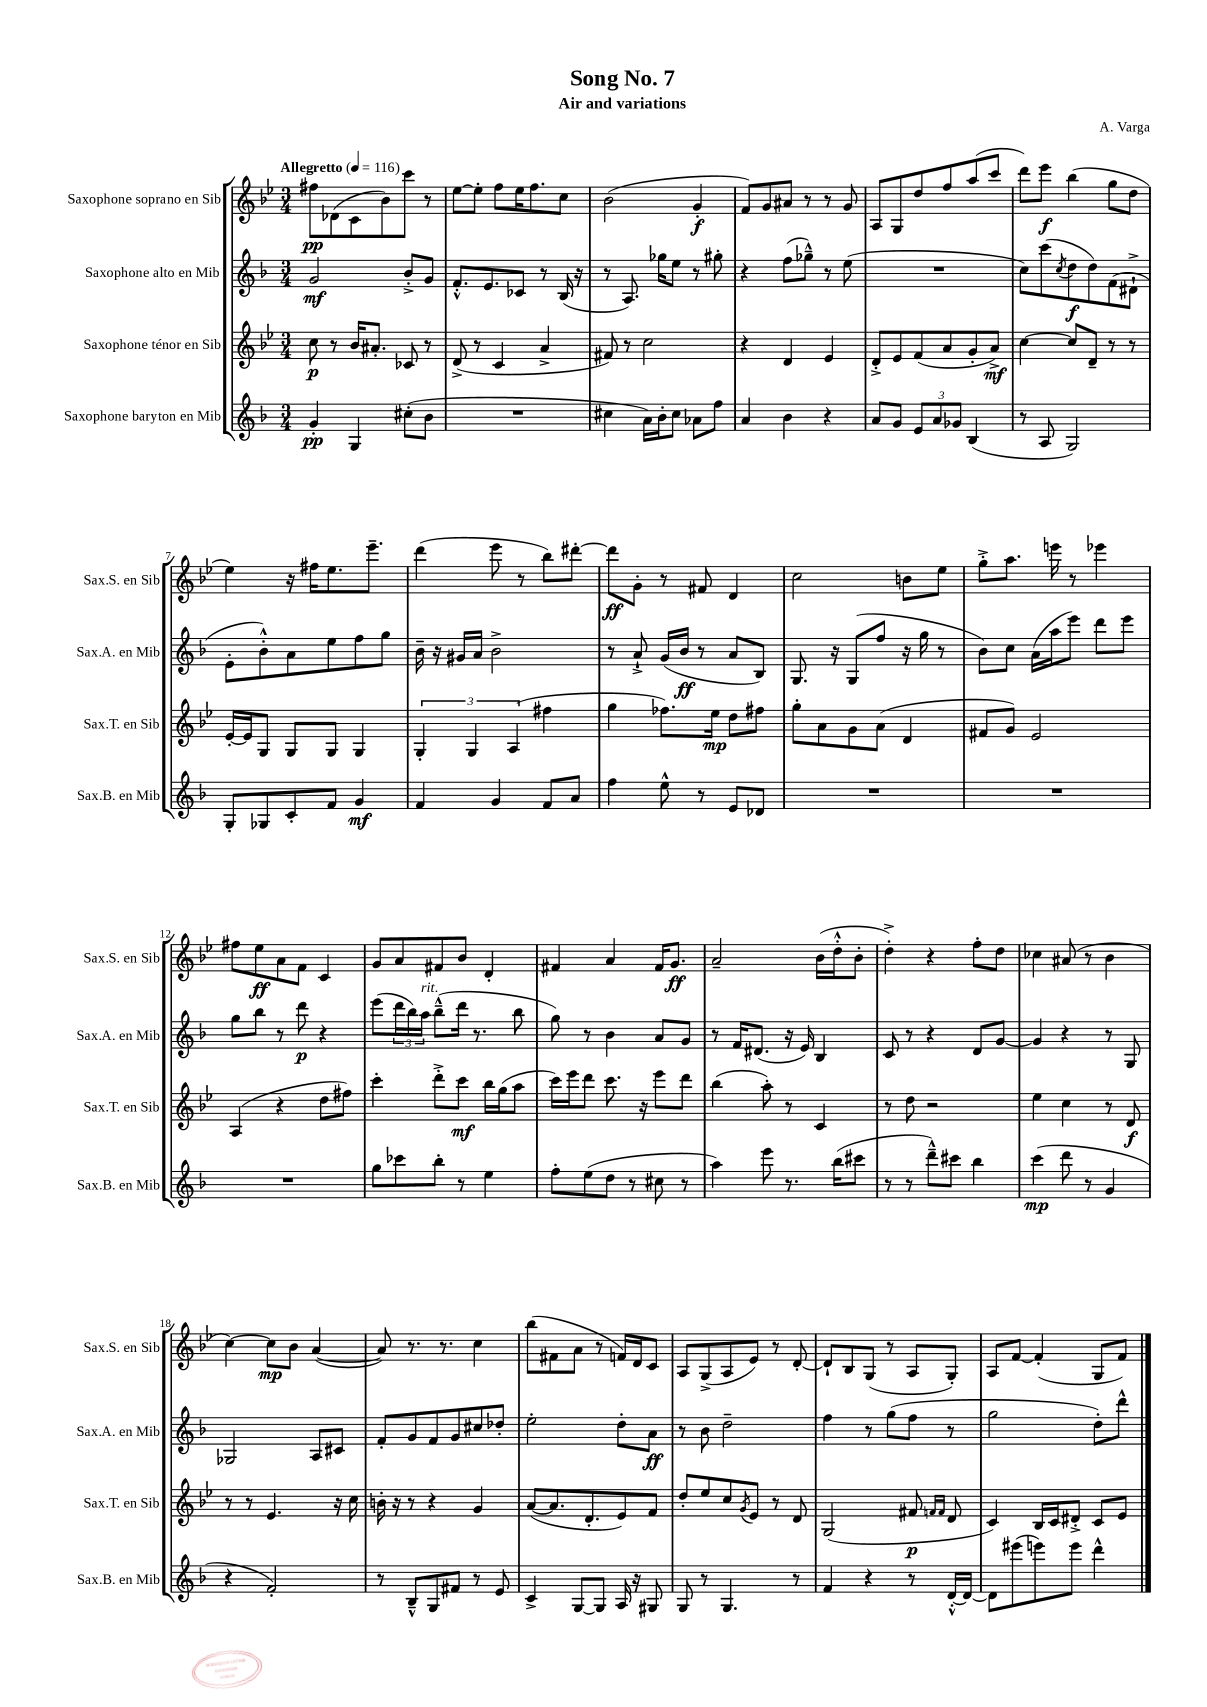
\header { title = "Song No. 7" composer = "A. Varga" subtitle = "Air and variations" }
<<
\new StaffGroup <<
\new Staff = "s0" \with { instrumentName = "Saxophone soprano en Sib" shortInstrumentName = "Sax.S. en Sib" } {
    \clef treble \key bes \major \numericTimeSignature \time 3/4 \tempo "Allegretto" 4 = 116
    fis''8\pp des'8( c'8 bes'8) c'''8 r8 |
    ees''8~ ees''8-. f''8 ees''16 f''8. c''8 |
    bes'2( g'4-.\f |
    f'8) g'8 ais'8 r8 r8 g'8 |
    a8 g8 d''8 f''8 a''8( c'''8 |
    d'''8) ees'''8\f bes''4( g''8 d''8 |
    ees''4) r16 fis''16 ees''8. ees'''8.-- |
    d'''4( ees'''8 r8 bes''8) dis'''8~-. |
    dis'''8\ff g'8-. r8 fis'8 d'4 |
    c''2 b'8 ees''8 |
    g''8-.-> a''8. e'''16 r8 ees'''4 |
    fis''8 ees''8\ff a'8 f'8 c'4 |
    g'8 a'8 fis'8 bes'8 d'4-. |
    fis'4 a'4 fis'16 g'8.\ff |
    a'2-- bes'16( d''16-.-^ bes'8-. |
    d''4-.->) r4 f''8-. d''8 |
    ces''4 ais'8( r8 bes'4 |
    c''4~) c''8\mp bes'8 a'4~( |
    a'8) r8. r8. c''4 |
    bes''8( fis'8 a'8 r8 f'16) d'16 c'8 |
    a8 g8->( a8 ees'8) r8 d'8~-. |
    d'8-! bes8 g8( r8 a8 g8-.) |
    a8 f'8~ f'4-.( g8 f'8) \bar "|." |
}
\new Staff = "s1" \with { instrumentName = "Saxophone alto en Mib" shortInstrumentName = "Sax.A. en Mib" } {
    \clef treble \key f \major \numericTimeSignature \time 3/4
    g'2\mf bes'8-.-> g'8 |
    f'8.-.-^ e'8. ces'8 r8 bes16( r16 |
    r8 a8.) ges''16 e''8 r8 gis''8-. |
    r4 f''8( ges''8---^) r8 e''8( |
    R2. |
    c''8) c'''8( \acciaccatura { c''8 } d''8\f d''8) f'8( dis'8-!-> |
    e'8-. bes'8-.-^) a'8 e''8 f''8 g''8 |
    bes'16-- r16 gis'16 a'16 bes'2-> |
    r8 a'8-!-> g'16( bes'16\ff r8 a'8 bes8) |
    g8. r16 g8( f''8 r16 g''16 r8 |
    bes'8) c''8 a'16( a''16 e'''8) d'''8 e'''8 |
    g''8 bes''8 r8 d'''8\p r4 |
    e'''8( \tuplet 3/2 { d'''16 bes''16) a''16^\markup { \italic "rit." } } bes''8---^( d'''16 r8. bes''8 |
    g''8) r8 bes'4 a'8 g'8 |
    r8 f'16 dis'8.( r16 e'16) bes4 |
    c'8 r8 r4 d'8 g'8~ |
    g'4 r4 r8 g8 |
    ges2 a8 cis'8 |
    f'8-. g'8 f'8 g'8 cis''8 des''8-. |
    e''2-. d''8-. a'8\ff |
    r8 bes'8 d''2-- |
    f''4 r8 g''8( f''8 r8 |
    g''2 d''8-.) d'''8-^ \bar "|." |
}
\new Staff = "s2" \with { instrumentName = "Saxophone ténor en Sib" shortInstrumentName = "Sax.T. en Sib" } {
    \clef treble \key bes \major \numericTimeSignature \time 3/4
    c''8\p r8 bes'16 ais'8.-. ces'8 r8 |
    d'8->( r8 c'4 a'4-> |
    fis'8) r8 c''2 |
    r4 d'4 ees'4 |
    d'8-.-> ees'8 f'8( a'8 g'8-. a'8->\mf) |
    c''4~ c''8 d'8-- r8 r8 |
    ees'16~-. ees'16 g8 g8 g8 g4 |
    \tuplet 3/2 { g4-. g4 a4( } fis''4 |
    g''4 fes''8.) ees''16\mp d''8 fis''8 |
    g''8-. a'8 g'8 a'8( d'4 |
    fis'8 g'8) ees'2 |
    a4( r4 d''8 fis''8) |
    c'''4-. d'''8-.-> c'''8\mf bes''16 g''16( a''8 |
    c'''16) ees'''16 d'''8 c'''8. r16 ees'''8 d'''8 |
    bes''4( a''8-.) r8 c'4 |
    r8 d''8 r2 |
    ees''4 c''4 r8 d'8\f |
    r8 r8 ees'4. r16 c''16 |
    b'16-. r16 r8 r4 g'4 |
    a'8~( a'8. d'8.-. ees'8) f'8 |
    d''8-. ees''8 c''8 \acciaccatura { g'8 } ees'8 r8 d'8 |
    g2( fis'8\p \grace { f'16 f'16 } d'8 |
    c'4) bes16 c'16 dis'8-.-> c'8 ees'8 \bar "|." |
}
\new Staff = "s3" \with { instrumentName = "Saxophone baryton en Mib" shortInstrumentName = "Sax.B. en Mib" } {
    \clef treble \key f \major \numericTimeSignature \time 3/4
    g'4-.\pp g4 cis''8-.( bes'8 |
    R2. |
    cis''4 a'16) bes'16-. cis''8 aes'8 f''8 |
    a'4 bes'4 r4 |
    a'8 g'8 \tuplet 3/2 { e'8 a'8 ges'8 } bes4( |
    r8 a8 g2) |
    g8-. ges8 c'8-. f'8 g'4\mf |
    f'4 g'4 f'8 a'8 |
    f''4 e''8-^ r8 e'8 des'8 |
    R2. |
    R2. |
    R2. |
    g''8 ces'''8 bes''8-. r8 e''4 |
    f''8-. e''8( d''8 r8 cis''8 r8 |
    a''4) e'''8 r8. bes''16( cis'''8 |
    r8 r8 d'''8---^) cis'''8 bes''4 |
    c'''4\mp( d'''8 r8 g'4 |
    r4 f'2-.) |
    r8 bes8---^ g8 fis'8 r8 e'8 |
    c'4-> g8~ g8 a16 r16 gis8 |
    g8 r8 g4. r8 |
    f'4 r4 r8 d'16~-.-^ d'16~ |
    d'8 eis'''8( e'''8) e'''8 d'''4-^ \bar "|." |
}
>>
>>
